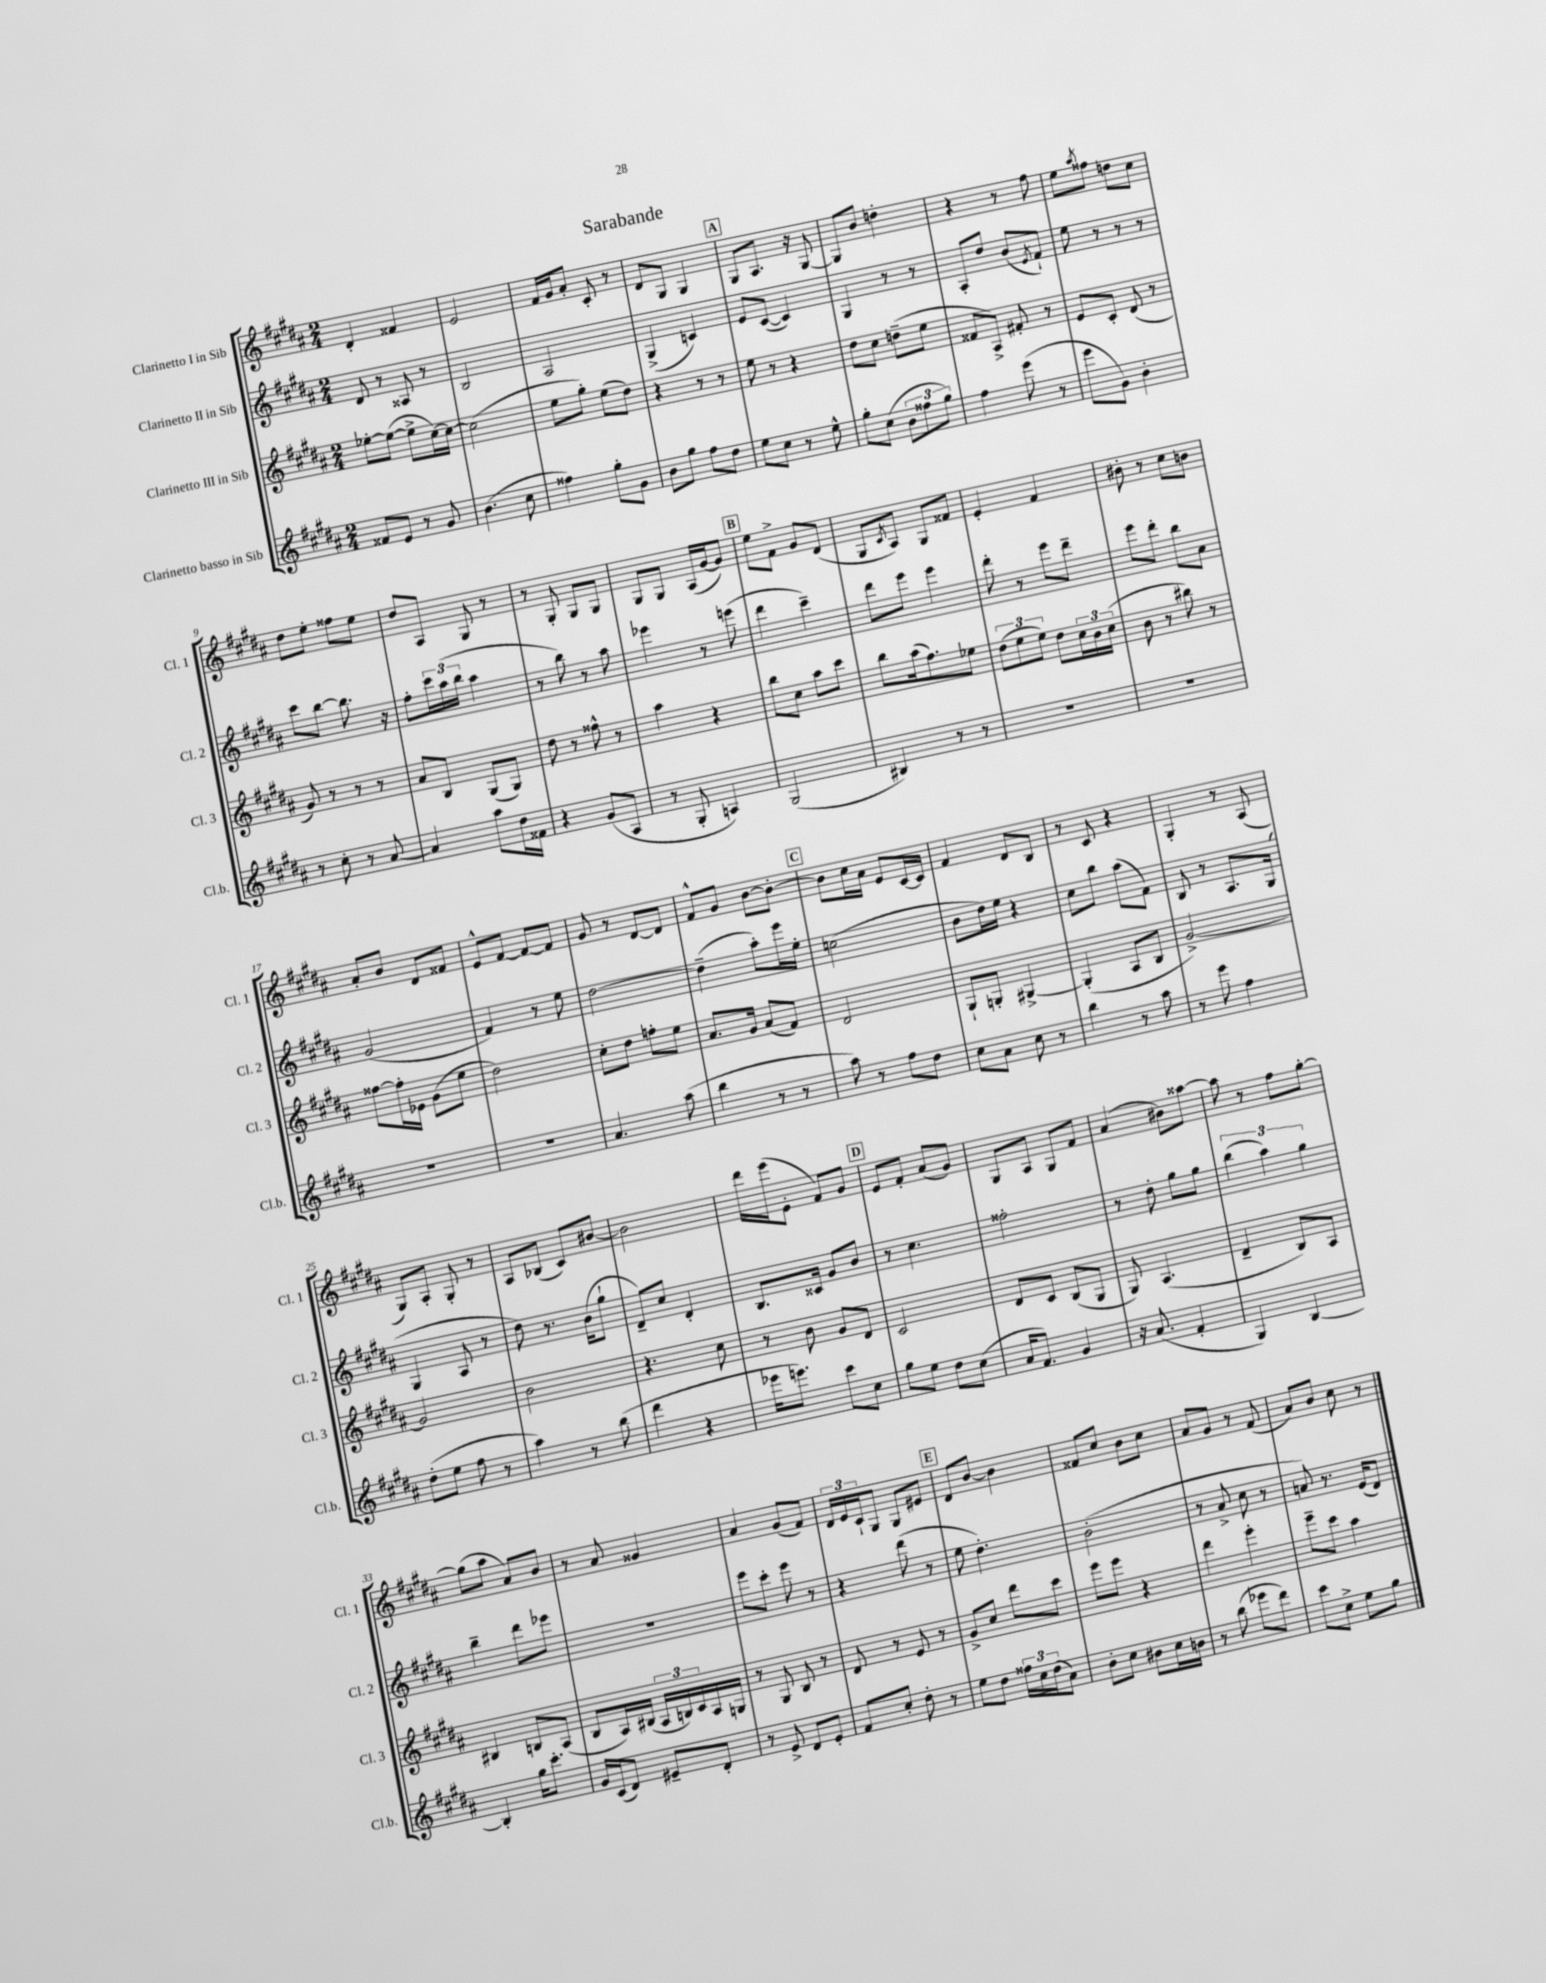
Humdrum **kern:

**kern	**kern	**kern	**kern
*part4	*part3	*part2	*part1
*staff4	*staff3	*staff2	*staff1
*I"Clarinetto basso in Sib	*I"Clarinetto III in Sib	*I"Clarinetto II in Sib	*I"Clarinetto I in Sib
*I'Cl.b.	*I'Cl. 3	*I'Cl. 2	*I'Cl. 1
*clefG2	*clefG2	*clefG2	*clefG2
*k[f#c#g#d#a#]	*k[f#c#g#d#a#]	*k[f#c#g#d#a#]	*k[f#c#g#d#a#]
*M2/4	*M2/4	*M2/4	*M2/4
=1	=1	=1	=1
8f##X/L	[8ee-X'\L	8d#/	4d#'/
8e/J	(8ee-\J_	8r	.
8r	8ee-^\L]	8A##X/	4f##X/
8g#/	[16cc#\L)	8r	.
.	16cc#\JJ_	.	.
=2	=2	=2	=2
(4.b\	(2cc#\]	2B/	2e/
8cc#\	.	.	.
=3	=3	=3	=3
4ff##X\)	8ee\L	2A#/	16f#/LL
.	.	.	16g#/J
.	8gg#'\J)	.	8a#'/J
8gg#'\L	(8ee\L	.	8c#'/
8g#\J	8dd#\J)	.	8r
=4	=4	=4	=4
8b\L	4r	(4G#^/	8d#/L
8gg#\J	.	.	8G#/J
8ff#\L	8r	4cn/)	4G#/
8dd#\J	8r	.	.
!!LO:REH:place=s1:t=A
=5	=5	=5	=5
8ee\L	8ee\	8e/L	8G#/L
8cc#\J	8r	([8c#/J	8.A#/J
8r	4r	4c#/])	.
.	.	.	16r
8ee^^\	.	.	[8G#/
=6	=6	=6	=6
8gg#'\L	8dd#\L	4G#/	8G#/L]
(8cc#\J	8cc#\J	.	8b/J
12b\L	(8ddn~\L	8r	4ddn'\
12ff##X\	.	.	.
.	8ee\J	8r	.
12gg#\J)	.	.	.
=7	=7	=7	=7
4ff#\	8f##X/L	8A#'/L	4r
.	8A#^/J)	8dd#/J	.
(8eee\	8f#X'/	(8b/L	8r
.	.	8qe/	.
8r	8r	8f#`/J)	8ff#\
=8	=8	=8	=8
8eee\L	8e/L	8ee\	8ee\L
.	.	.	8qaa#/
8g#\J)	8c#'/J	8r	8ff##X\J
4b'\	(8d#/	8r	8ddn\L
.	8r	8r	8cc#\J
!!LO:LB:g=z
=9	=9	=9	=9
8r	8g#/)	8ccc#\L	8dd#\L
8cc#'\	8r	[8bb\J	8ee'\J
8r	8r	8.bb\]	8ff##X\L
[8a#/	8r	.	8ee\J
.	.	16r	.
=10	=10	=10	=10
4a#/]	8a#/L	8ff#'\L	8dd#/L
.	8B/J	24ccc#\L	8A#/J
.	.	(24aa#\	.
.	.	24bb\JJ	.
8aa#\L	(8G#/L	4aa#\	8G#/
16dd#\L	8G#/J)	.	8r
16f##X\JJ	.	.	.
=11	=11	=11	=11
4r	8dd#\	8r	8r
.	8r	8bb\)	8G#'/
(8g#/L	8ff##X^^\	8r	8G#/L
8A#/J	8r	8aa#\	8G#/J
=12	=12	=12	=12
8r	4aa#\	4eee-X\	8G#/L
8G#'/	.	.	8G#/J
4An/)	4r	8r	(16A#/LL
.	.	.	[16g#/J
.	.	(8eeen\	8g#/J])
!!LO:REH:place=s1:t=B
=13	=13	=13	=13
(2G#/	8bb\L	4ddd#\	8ee\L
.	8cc#\J	.	8f#^\J
.	8aa#\L	4ccc#~\)	8g#/L
.	8ccc#\J	.	(8d#/J
=14	=14	=14	=14
4B#X/)	8bb\L	8ddd#\L	8G#/L
.	.	.	8qc#/
.	(16aa#\k	8eee\J	8A#/J)
.	8.ff#\)	.	.
8r	.	4eee\	8G#/L
8r	8ee-X\J	.	8f##X/J
=15	=15	=15	=15
2r	(12dd#\L	8ddd#'\	4e'/
.	12ee\	.	.
.	.	8r	.
.	12ee\J)	.	.
.	8dd#\L	8eee\L	4f#/
.	24cc#\L	8ddd#~\J	.
.	24b\	.	.
.	(24cc#\JJ	.	.
=16	=16	=16	=16
2r	8b\	8eee\L	8b#X'\
.	8r	8ddd#'\J	8r
.	8bb#X\)	8bb\L	8cc#\L
.	8r	8a#\J	8bn\J
!!LO:LB:g=z
=17	=17	=17	=17
2r	[8ff##X\L	(2g#/	8a#'/L
.	16ff##'\L]	.	8b/J
.	16e-X\JJ	.	.
.	(8g#\L	.	8d#/L
.	8ee\J	.	8f##X/J
=18	=18	=18	=18
2r	2dd#\)	4f#/)	8e^^/L
.	.	.	[8f#/J
.	.	8r	8f#/L_
.	.	8ee\	8f#/J]
=19	=19	=19	=19
4.a#/	8cc#'\L	[2dd#\	8g#/
.	8dd#\J	.	8r
.	8ffn'\L	.	[8d#/L
(8aa#\	8ee\J	.	8d#/J]
=20	=20	=20	=20
4bb\	8.a#/L	(4dd#~\]	8f#^^/L
.	.	.	8g#/J
.	16g#/Jk	.	.
8r	(8a#/L	8aa#'\L)	[8b\L
8r	8f#/J)	16eee\L	8b'\J_
.	.	16ee'\JJ	.
!!LO:REH:place=s1:t=C
=21	=21	=21	=21
8aa#\)	2d#/	(2ccn\	8b\L]
8r	.	.	16cc#\L
.	.	.	16a#\JJ
8ff#\L	.	.	8e/L
8dd#\J	.	.	[16c#/L
.	.	.	16c#/JJ]
=22	=22	=22	=22
8cc#\L	8G#`/L	8b\L	4f#/
8a#\J	8Gn'/J	16dd#\L)	.
.	.	16ee\JJ	.
8cc#\	[4G#X^/	4r	8d#/L
8r	.	.	8B/J
=23	=23	=23	=23
4bb\	(4G#'/]	8cc#\L	8r
.	.	8bb\J	8c#/
8r	8A#/L	(8aa#\L	4r
8aa#\	8B/J	8f#\J)	.
=24	=24	=24	=24
8r	[2g#^/)	8B/	4G#'/
8eee\	.	8r	.
4ff#\	.	8.A#/L	8r
.	.	.	(8A#/
.	.	(16G#/Jk	.
!!LO:LB:g=z
=25	=25	=25	=25
(8dd#'\L	2g#/]	4G#/	8G#/L)
8ee\J	.	.	8A#'/J
8ff#\	.	8A#/	8G#'/
8r	.	8r	8r
=26	=26	=26	=26
4aa#\)	2b\	8dd#\)	8A#/L
.	.	8.r	(8B-X/J
8r	.	.	8c#/L)
.	.	(16b\KL	.
(8bb\	.	8gg#`\J	[8b#X/J
=27	=27	=27	=27
4ddd#\	4.r	8d#~/L)	2b#\]
.	.	8cc#/J	.
4r	.	4d#'/	.
.	8cc#\	.	.
=28	=28	=28	=28
16eee-X\KL	8r	8.B/L	16ddd#\LL
8.eeen\J)	.	.	(16eee\J
.	8b\	.	8e'\J
.	.	16c##X/Jk	.
8ccc#\L	8g#/L	8g#/L	8f#/L)
8cc#\J	8d#/J	8b/J	8g#/J
!!LO:REH:place=s1:t=D
=29	=29	=29	=29
8gg#\L	2c#/	8r	8e/L
8ee\J	.	4.cc#\	8f#'/J
8dd#\L	.	.	(8a#/L
(8cc#\J	.	.	8g#/J)
=30	=30	=30	=30
16a#/KL	8d#/L	2ff##X'\	8G#/L
8.f#/J)	.	.	.
.	8c#/J	.	8A#/J
4g#/	(8B/L	.	8G#/L
.	8G#/J	.	8f#/J
=31	=31	=31	=31
16r	8G#/)	8r	(4a#/
(8.a#/	.	.	.
.	(4.A#/	8dd#'\	.
4f#'/	.	8gg#\L	8b#X\L)
.	.	8gg#\J	[8aa##X\J
=32	=32	=32	=32
4G#/)	4d#~/	(6bb\	8aa##\]
.	.	.	8r
.	.	6aa#\)	.
[4B/	8B/L)	.	8ff#\L
.	.	6gg#\	.
.	8A#/J	.	[8gg#'\J
!!LO:LB:g=z
=33	=33	=33	=33
4B'/]	4B#X/	4bb~\	(8gg#\L]
.	.	.	8aa#\J
16gg#\KL	8Bn/L	8ddd#\L	8a#/L)
8.ccc#'\J	.	.	.
.	(8A#/J	8eee-X\J	8b/J
=34	=34	=34	=34
16g#/LL	8B/L	2r	8r
(16c#/J	.	.	.
8d#/J)	16A#/L)	.	8a#/
.	(16B#X/JJ	.	.
8e#X~/L	24A#/LL	.	4g##X/
.	24Bn/)	.	.
.	24c#/	.	.
8d#'/J	16A#/	.	.
.	16Gn/JJ	.	.
=35	=35	=35	=35
8r	8r	8eee\L	4a#/
8e^/	8G#/	8ccc#'\J	.
8d#/L	8B/	8eee\	(8g#/L
8e'/J	8r	8r	8f#/J)
=36	=36	=36	=36
8f#/L	8d#/	4r	24d#/LL
.	.	.	24e/
.	.	.	24c#`/J
8cc#'/J	8r	.	8G#/J
8dd#'\	8e/	(8ddd#\	8G#/L
8r	8r	8r	8e#X/J
!!LO:REH:place=s1:t=E
=37	=37	=37	=37
8ee\L	8g#^/L	8ee\	8d#/L
8dd#\J	8cc#/J	4.dd#'\)	[8b/J
24ff##X\LL	8ddd#\L	.	4b\]
24cc#\	.	.	.
(24dd#\J	.	.	.
8a#\J)	8ccc#\J	.	.
=38	=38	=38	=38
8b'\L	8eee\L	(2b'\	8f##X/L
8cc#\J	8eee\J	.	8cc#/J
8b#X\L	4r	.	8b\L
16cc#\L	.	.	8cc#\J
16bn\JJ	.	.	.
=39	=39	=39	=39
8r	4ddd#\	8r	8a#/L
(8bb\	.	8a#^/	8g#/J
8eee-X\L	4eee'\	8cc#\	8r
8ddd#\J)	.	8r	(8f#/
=40	=40	=40	=40
8ccc#\L	8eee~\L	8an/)	8a#/L)
8cc#^\J	8ccc#\J	8.r	8b/J
8ee\L	4aa#\	.	8cc#\
.	.	(16e/KL	.
8gg#\J	.	8d#/J)	8r
==	==	==	==
*-	*-	*-	*-
